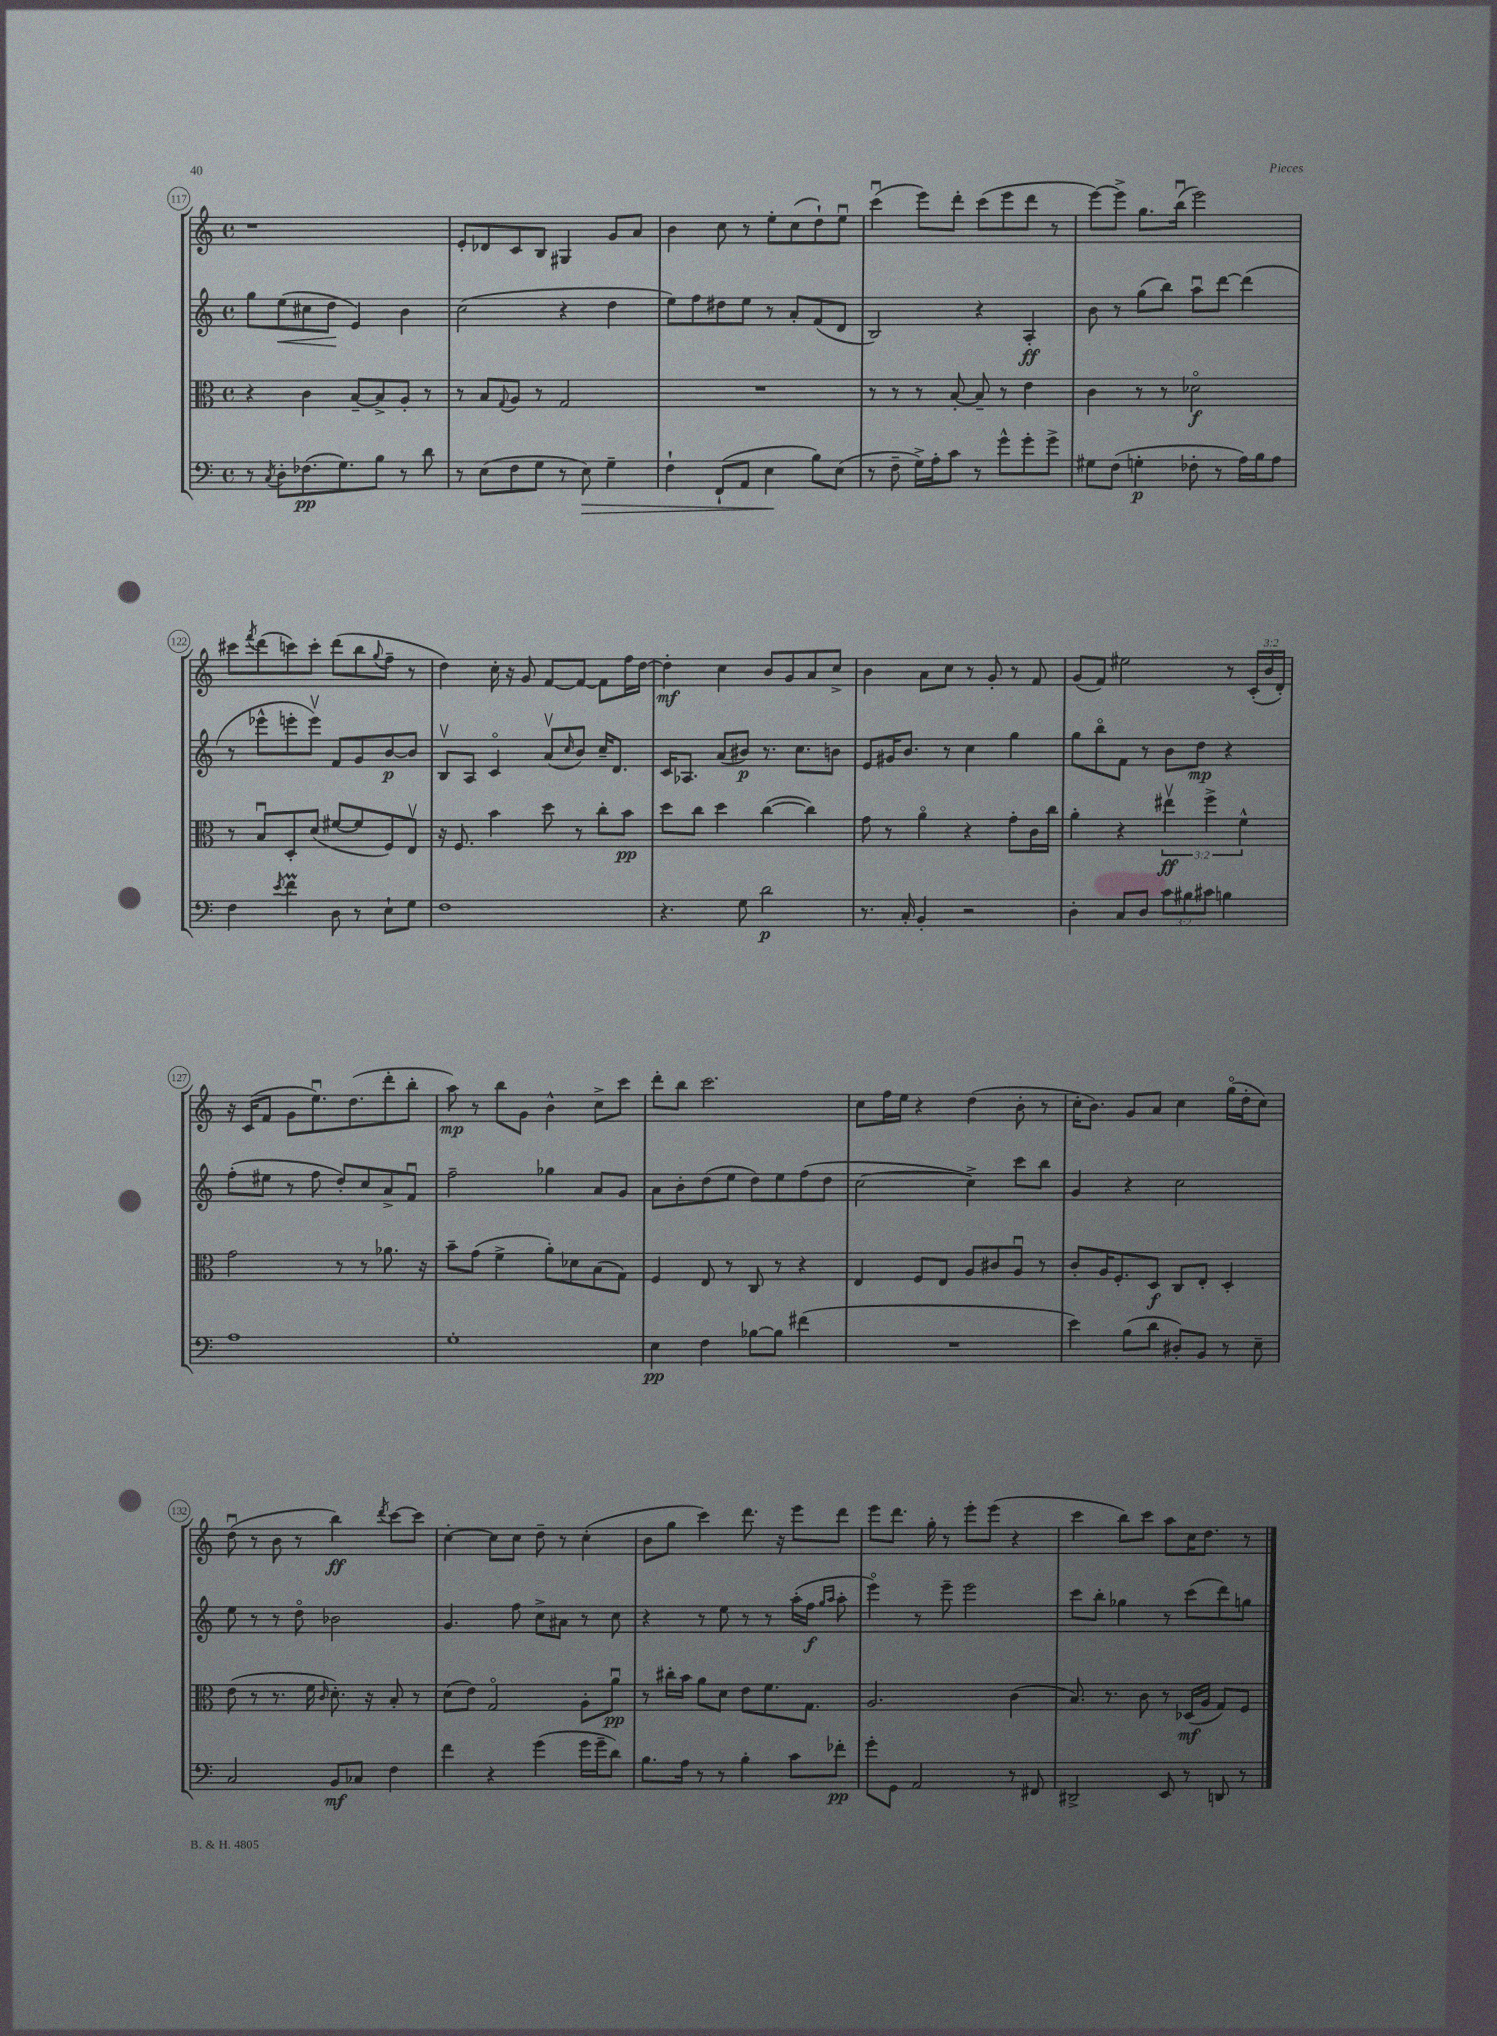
<<
\new StaffGroup <<
\new Staff = "s0" {
    \clef treble \key c \major \defaultTimeSignature \time 4/4 \override Staff.TupletNumber.text = #tuplet-number::calc-fraction-text
    r1 |
    e'8-. des'8 c'8 b8 gis4 g'8 a'8 |
    b'4 c''8 r8 e''8-. c''8( d''8-!) e''8\downbow |
    c'''4\downbow( e'''8) d'''8-. c'''8( e'''8 d'''8 r8 |
    e'''8~) e'''8-> g''8. b''16\downbow( e'''2) |
    cis'''8 \acciaccatura { f'''8 } d'''8( c'''8) c'''8-. d'''8( b''8 \appoggiatura { g''8 } f''8-- r8 |
    d''4) c''16-. r16 g'8 f'8~ f'8~ f'8 f''16 d''16~ |
    d''4-.\mf c''4 b'8 g'8 a'8 c''8-> |
    b'4 a'8 c''8 r8 g'8-. r8 f'8 |
    g'8( f'8) eis''2 r8 \tuplet 3/2 { c'16-.( b'16 d'16-.) } |
    r16 c'16( f'8 g'8 e''8.\downbow) d''8.( d'''8-. b''8-. |
    a''8\mp) r8 b''8 g'8 b'4-^ c''8-> c'''8 |
    d'''8-. b''8 c'''2. |
    c''8 f''16 e''16 r4 d''4( b'8-. r8 |
    c''16-. b'8.) g'8 a'8 c''4 g''16\flageolet( d''16-. c''8) |
    d''8\downbow( r8 b'8 r8 b''4\ff) \acciaccatura { d'''8 } c'''8~ c'''8 |
    c''4~-. c''8 c''8 d''8-- r8 c''4-.( |
    b'8 g''8 c'''4) d'''8. r16 e'''8 d'''8 |
    e'''8 d'''8. g''16-. r8 e'''8-. e'''8( r4 |
    c'''4 b''8) c'''8 a''8 c''16 d''8. r8 \bar "|." |
}
\new Staff = "s1" {
    \clef treble \key c \major \defaultTimeSignature \time 4/4
    g''8 e''8\<( cis''8 d''8\! e'4) b'4 |
    c''2( r4 d''4 |
    e''8) f''8 dis''8 e''8 r8 a'8-. f'8( d'8 |
    b2) r4 a4-.\ff |
    b'8 r8 g''8( b''8) a''8\downbow d'''8~ d'''4( |
    r8 ees'''8-^ e'''8-. e'''8\upbow) f'8 g'8 b'8~\p b'8 |
    b8\upbow a8 c'4\flageolet a'8\upbow( \grace { c''16 } b'8) c''16-- d'8. |
    c'16 aes8. a'8( bis'8\p) r8. c''8. b'8 |
    e'8 gis'16 b'8. r8 c''4 g''4 |
    g''8 b''8\flageolet f'8 r8 b'8 d''8\mp r4 |
    f''8-.( eis''8 r8 f''8 d''8-.) c''8 a'8-> f'8\downbow |
    f''2-- ges''4 a'8 g'8 |
    a'8 b'8-. d''8( e''8 d''8) e''8 f''8( d''8 |
    c''2~ c''4->) c'''8 b''8 |
    g'4 r4 c''2 |
    e''8 r8 r8 d''8\flageolet bes'2 |
    g'4. f''8 c''8-> ais'8 r8 c''8 |
    r4 r8 e''8 r8 r8 a''16-.( f''16\f \grace { g''16 a''16 } a''8-. |
    e'''4\flageolet) r8 e'''8-- e'''2 |
    c'''8 b''8-. ges''4 r8 c'''8( d'''8) g''8 \bar "|." |
}
\new Staff = "s2" {
    \clef alto \key c \major \defaultTimeSignature \time 4/4 \override Staff.TupletNumber.text = #tuplet-number::calc-fraction-text
    r4 c'4 b8~-- b8-> a8-. r8 |
    r8 b8 \appoggiatura { g8 } a8 r8 g2 |
    R1 |
    r8 r8 r8 b8~-. b8-- r8 e'4 |
    c'4 r8 r8 des'2\flageolet\f |
    r8 b8\downbow d8-. d'8( fis'8~ fis'8 f8) e8\upbow |
    r16 f8. b'4 d''8 r8 c''8-. b'8\pp |
    d''8 c''8 d''4 c''4~( c''4) |
    g'8 r8 a'4\flageolet r4 g'8-. c'16 c''16 |
    a'4-. r4 \tuplet 3/2 { eis''4\upbow\ff f''4-> f'4-^ } |
    g'2 r8 r8 aes'8. r16 |
    b'8-- g'8( f'4-> a'8-.) des'8 b8( g8) |
    f4 e8 r8 c8 r8 r4 |
    e4 f8 e8 a8 cis'8 a8\downbow r8 |
    c'8-. a16 f8.-. d8\f c8 e8-. d4-. |
    e'8( r8 r8. f'16 \grace { c'16 } d'8.-.) r16 b8-. r8 |
    d'8( e'8) g2\flageolet a8-. a'8\downbow\pp |
    r8 cis''16-. b'16 a'8 d'8 e'8 f'8. g8. |
    a2. c'4( |
    b8.) r8. c'8 r8 des16\mf( a16 g8) f8 \bar "|." |
}
\new Staff = "s3" {
    \clef bass \key c \major \defaultTimeSignature \time 4/4 \override Staff.TupletNumber.text = #tuplet-number::calc-fraction-text
    r8 \acciaccatura { c8 } d8-. fes8.\pp( g8.) b8 r8 d'8 |
    r8 e8( f8 g8 r8 e8\>) g4-- |
    f4-! f,8-!( a,8 e4\! b8) e8( |
    r8 f8-- g16->) a16-. c'8 r8 g'8-^ g'8-. g'8-> |
    gis8 f8( g4-.\p fes8-. r8 a16) b16 a8 |
    f4 \acciaccatura { e'8 } f'4\prall d8 r8 e8-! g8 |
    f1 |
    r4. g8 d'2\p |
    r8. c16-. b,4-. r2 |
    d4-. c8 d8 \tuplet 3/2 { c'8 bis8 cis'8 } b4 |
    a1 |
    g1-. |
    e4\pp f4 bes8~ bes8 fis'4( |
    R1 |
    e'4) b8( d'8 dis8-.) b,8 r8 e8-- |
    c2 b,8\mf ces8 f4 |
    f'4 r4 g'4( g'16 g'16-- d'8) |
    b8. a16 r8 r8 b4-. c'8 fes'8-.\pp |
    g'8-. g,8 a,2 r8 fis,8 |
    dis,2-> e,8 r8 d,8 r8 \bar "|." |
}
>>
>>
\layout { \context { \Score currentBarNumber = #117 \override BarNumber.stencil = #(make-stencil-circler 0.1 0.3 ly:text-interface::print) } }
